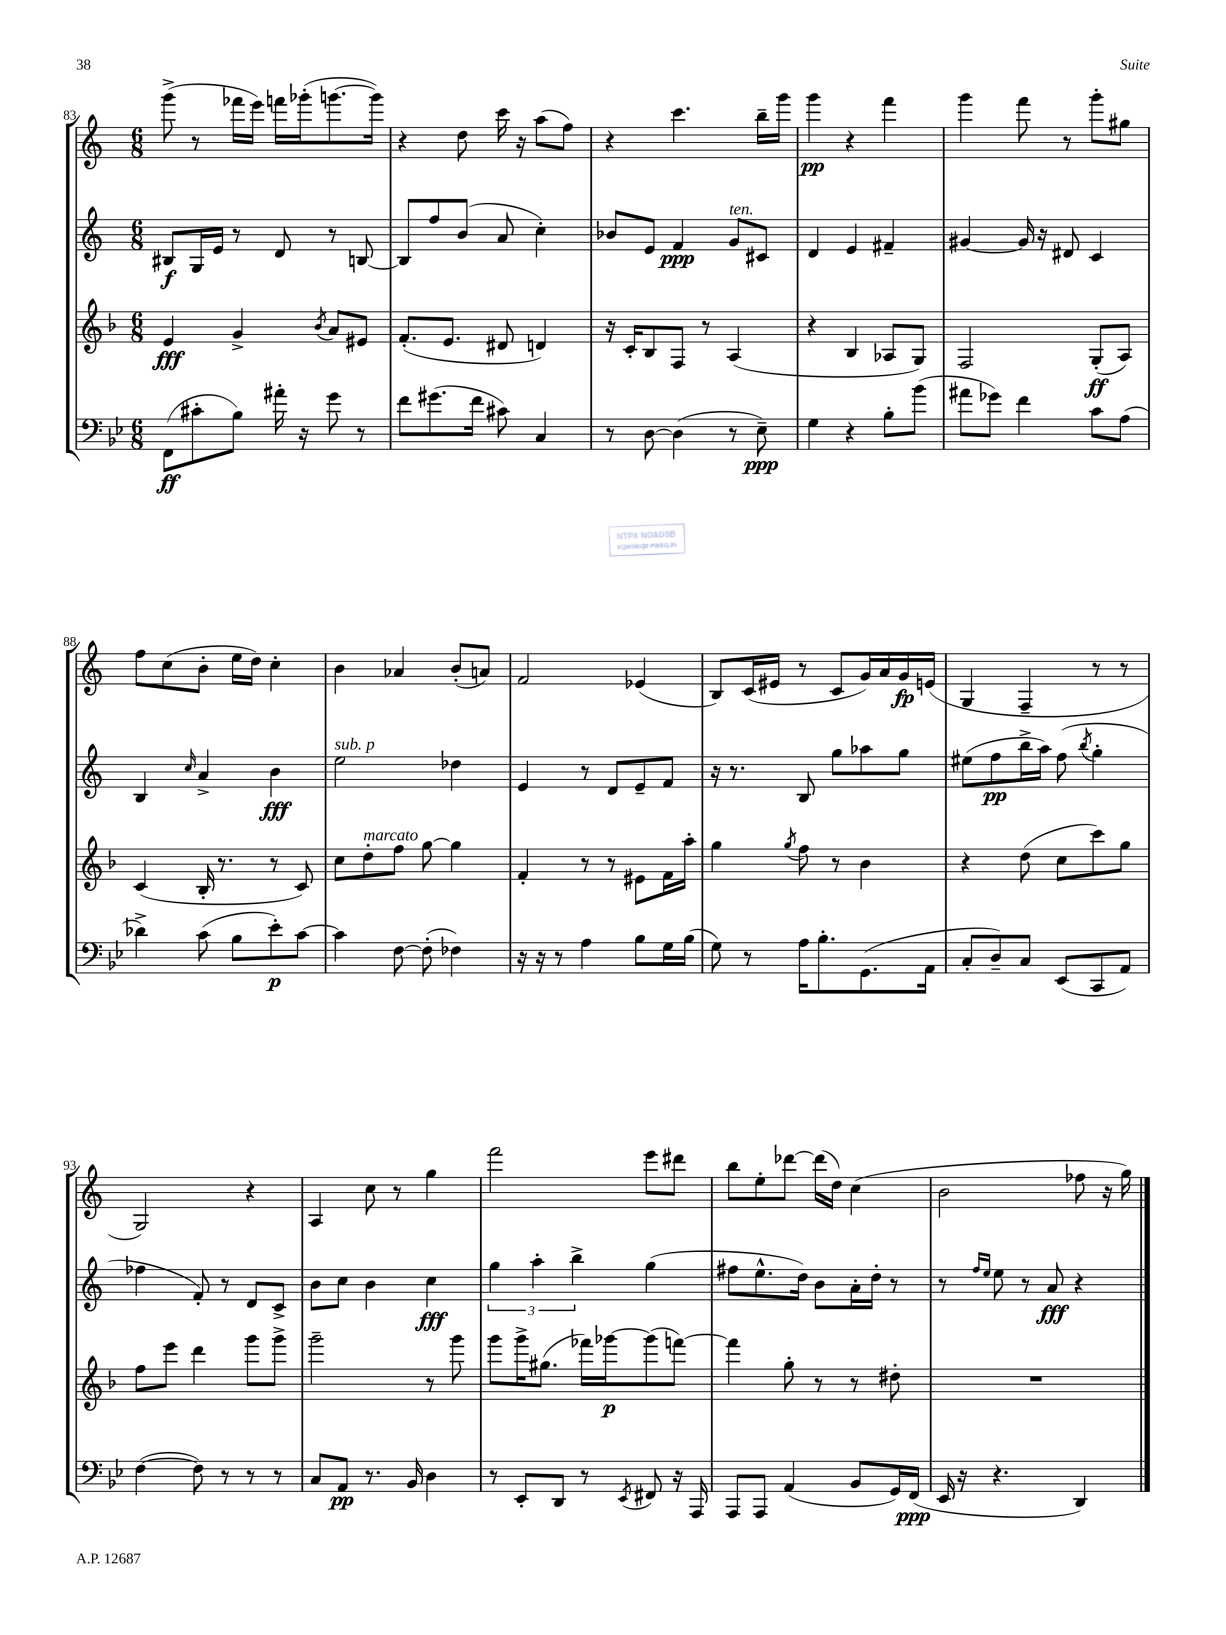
<<
\new StaffGroup <<
\new Staff = "s0" {
    \clef treble \key c \major \numericTimeSignature \time 6/8
    g'''8->( r8 fes'''16 e'''16) f'''16 ges'''16-.( g'''8.~ g'''16) |
    r4 d''8 c'''16 r16 a''8( f''8) |
    r4 c'''4. b''16-- g'''16 |
    g'''4\pp r4 f'''4 |
    g'''4 f'''8 r8 g'''8-. gis''8 |
    f''8 c''8( b'8-. e''16 d''16) c''4-. |
    b'4 aes'4 b'8-.( a'8) |
    f'2 ees'4( |
    b8) c'16( eis'16 r8 c'8 g'16) a'16 g'16\fp e'16( |
    g4 f4-- r8 r8 |
    g2) r4 |
    a4 c''8 r8 g''4 |
    f'''2 e'''8 dis'''8 |
    b''8 e''8-. des'''8~ des'''16( d''16) c''4( |
    b'2 fes''8 r16 g''16) \bar "|." |
}
\new Staff = "s1" {
    \clef treble \key c \major \numericTimeSignature \time 6/8
    bis8\f g16 e'16 r8 d'8 r8 b8~ |
    b8 f''8 b'8( a'8 c''4-.) |
    bes'8 e'8 f'4\ppp g'8^\markup { \italic "ten." } cis'8 |
    d'4 e'4 fis'4-- |
    gis'4~ gis'16 r16 dis'8 c'4 |
    b4 \grace { c''16 } a'4-> b'4\fff |
    e''2^\markup { \italic "sub. p" } des''4 |
    e'4 r8 d'8 e'8-- f'8 |
    r16 r8. b8 g''8 aes''8 g''8 |
    eis''8( f''8\pp b''16-> a''16) f''8( \acciaccatura { b''8 } g''4-. |
    fes''4 f'8-.) r8 d'8 c'8-> |
    b'8 c''8 b'4 c''4\fff |
    \tuplet 3/2 { g''4 a''4-. b''4-> } g''4( |
    fis''8 e''8.-^ d''16) b'8 a'16-. d''16-. r8 |
    r8 \grace { f''16 e''16 } e''8 r8 a'8\fff r4 \bar "|." |
}
\new Staff = "s2" {
    \clef treble \key f \major \numericTimeSignature \time 6/8
    e'4\fff g'4-> \acciaccatura { bes'8 } a'8 eis'8 |
    f'8.-.( e'8. dis'8 d'4) |
    r16 c'16-. bes8 f8 r8 a4( |
    r4 bes4 aes8 g8) |
    f2 g8-.\ff( a8) |
    c'4( bes16-. r8. r8 c'8) |
    c''8 d''8-.^\markup { \italic "marcato" } f''8 g''8~ g''4 |
    f'4-. r8 r8 eis'8 f'16 a''16-. |
    g''4 \acciaccatura { g''8 } f''8 r8 bes'4 |
    r4 d''8( c''8 c'''8) g''8 |
    f''8 e'''8 d'''4 g'''8 g'''8-> |
    g'''2-- r8 g'''8 |
    g'''8 g'''16-> gis''8.( fes'''16) ges'''16~\p ges'''8( f'''8~) |
    f'''4 g''8-. r8 r8 dis''8-. |
    R2. \bar "|." |
}
\new Staff = "s3" {
    \clef bass \key bes \major \numericTimeSignature \time 6/8
    f,8\ff( cis'8-. bes8) ais'16-. r16 g'8 r8 |
    f'8 gis'8.( f'16 cis'8) c4 |
    r8 d8~ d4( r8 ees8--\ppp) |
    g4 r4 bes8-. bes'8( |
    ais'8 ges'8) f'4 c'8 a8( |
    des'4->) c'8( bes8 ees'8-.\p) c'8~ |
    c'4 f8~ f8-.( fes4) |
    r16 r16 r8 a4 bes8 g16 bes16( |
    g8) r8 a16 bes8.-. g,8.( a,16 |
    c8-. d8--) c8 ees,8( c,8 a,8) |
    f4~( f8) r8 r8 r8 |
    c8 a,8\pp r8. bes,16 d4 |
    r8 ees,8-. d,8 r8 \acciaccatura { ees,8 } fis,8 r16 a,,16 |
    a,,8 a,,8 a,4( bes,8 g,16) f,16\ppp( |
    ees,16 r16 r4. d,4) \bar "|." |
}
>>
>>
\layout { \context { \Score currentBarNumber = #83 } }
